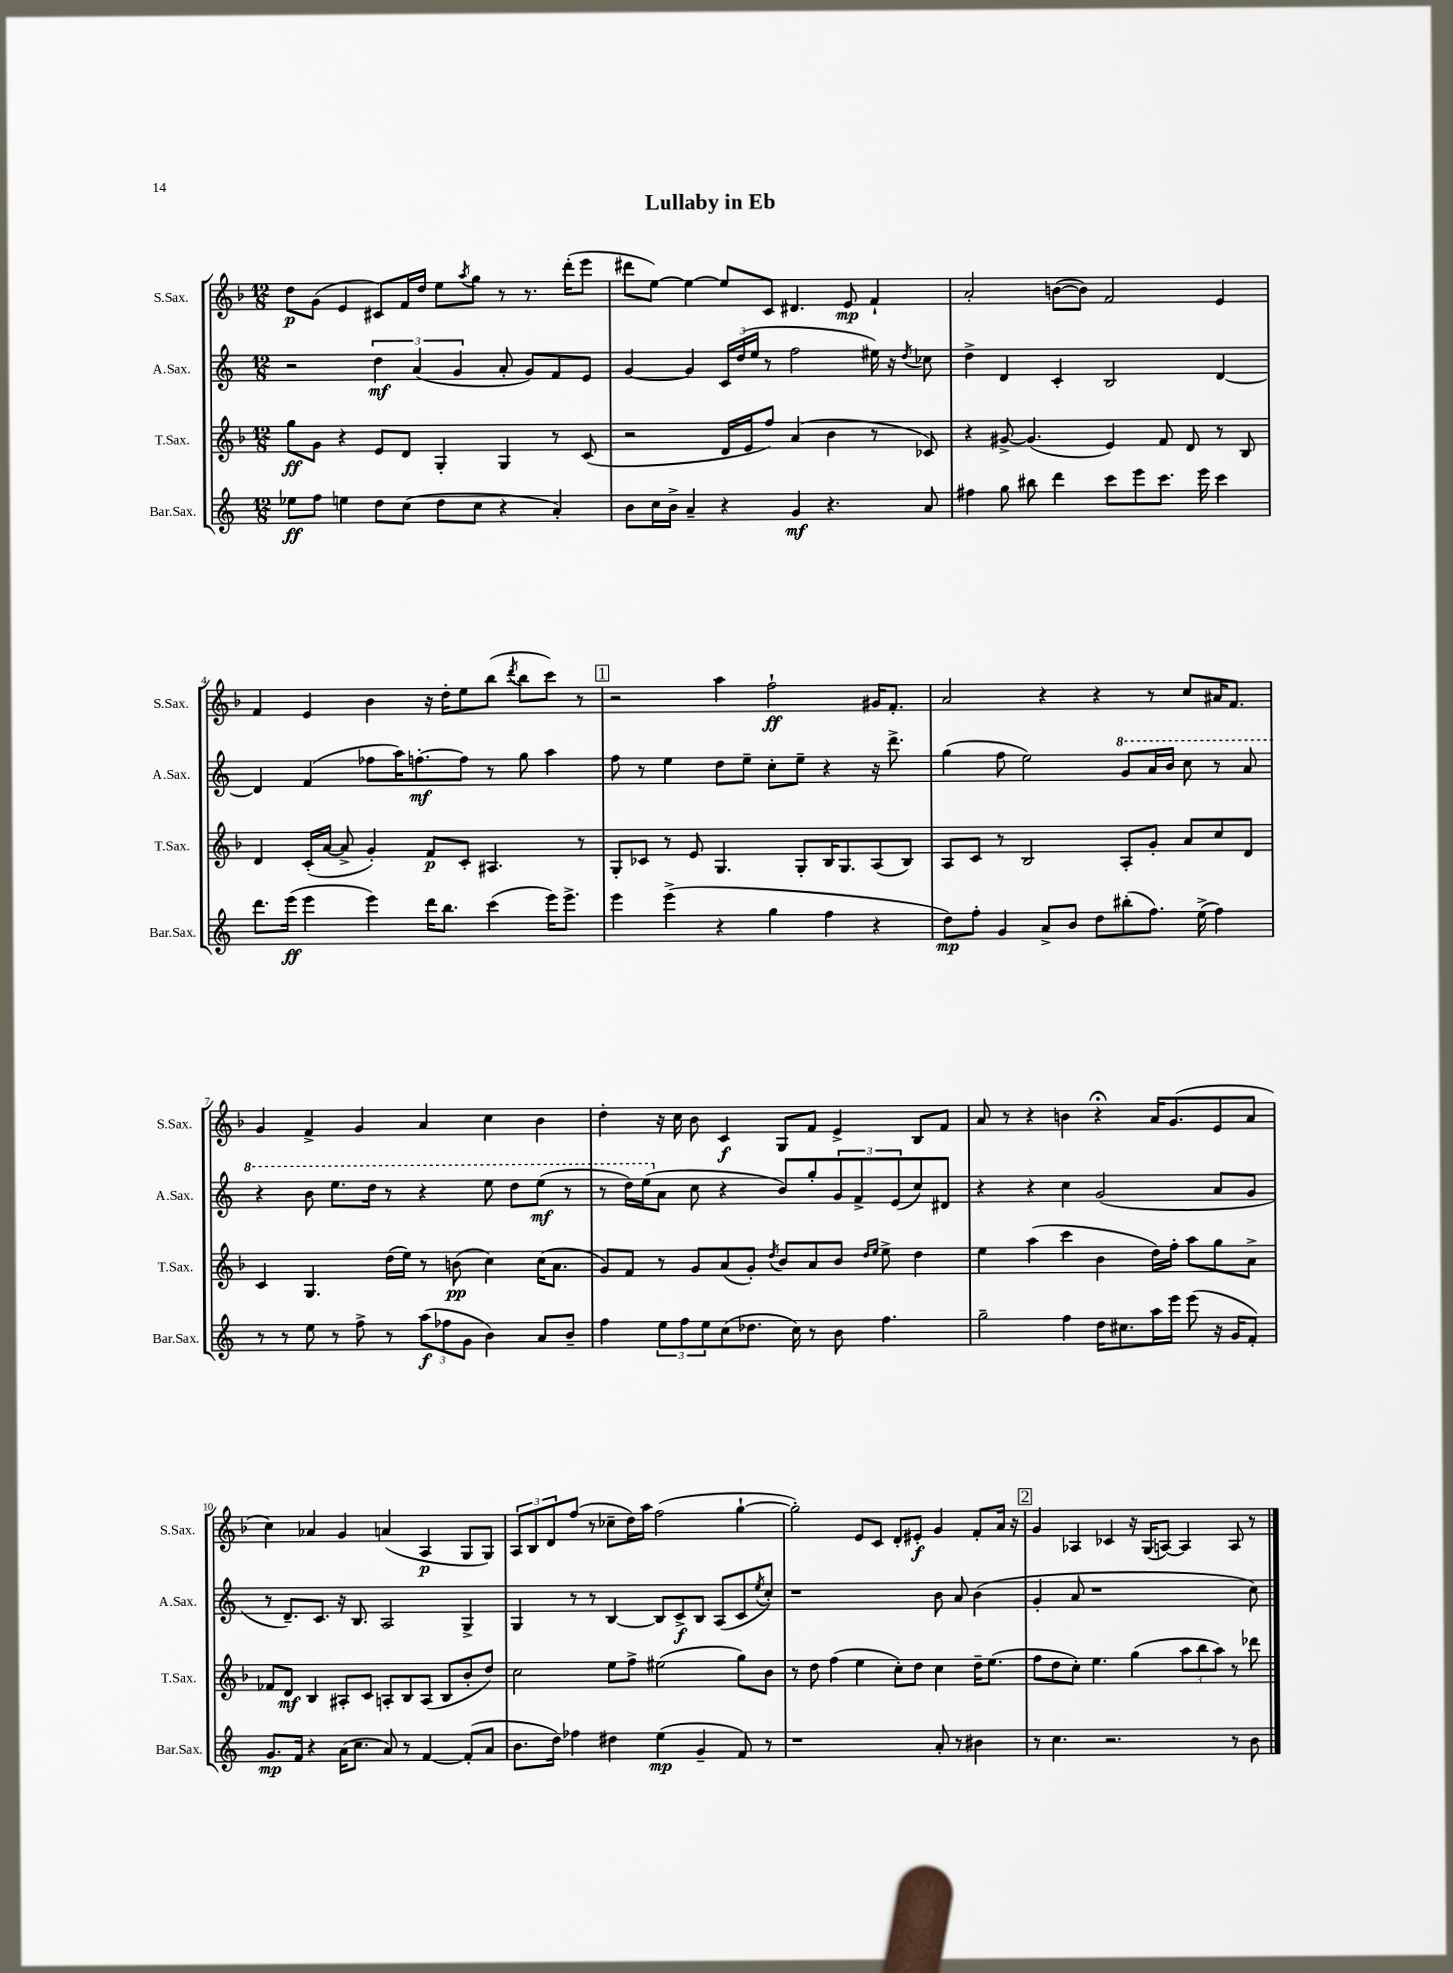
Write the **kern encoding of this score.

**kern	**dynam	**kern	**dynam	**kern	**dynam	**kern	**dynam
*part4	*part4	*part3	*part3	*part2	*part2	*part1	*part1
*staff4	*staff4	*staff3	*staff3	*staff2	*staff2	*staff1	*staff1
*I"Bar.Sax.	*	*I"T.Sax.	*	*I"A.Sax.	*	*I"S.Sax.	*
*I'Bar.Sax.	*	*I'T.Sax.	*	*I'A.Sax.	*	*I'S.Sax.	*
*clefG2	*	*clefG2	*	*clefG2	*	*clefG2	*
*k[]	*	*k[b-]	*	*k[]	*	*k[b-]	*
*M12/8	*	*M12/8	*	*M12/8	*	*M12/8	*
=1	=1	=1	=1	=1	=1	=1	=1
8ee-X\L	ff	8gg\L	ff	2r	.	8dd\L	p
8ff\J	.	8g\J	.	.	.	(8g\J	.
4een\	.	4r	.	.	.	4e/	.
8dd\L	.	8e/L	.	6dd\	mf	8c#X/L)	.
(8cc\J	.	8d/J	.	.	.	16f/L	.
.	.	.	.	(6a/	.	.	.
.	.	.	.	.	.	16dd/JJ	.
8dd\L	.	4G'/	.	.	.	8ee\L	.
.	.	.	.	6g/	.	.	.
.	.	.	.	.	.	8qaa/	.
8cc\J	.	.	.	.	.	8gg\J	.
4r	.	4G/	.	8a'/	.	8r	.
.	.	.	.	8g/L)	.	8.r	.
4a'/)	.	8r	.	8f/	.	.	.
.	.	.	.	.	.	(16ddd'\KL	.
.	.	(8c/	.	8e/J	.	8eee\J	.
=2	=2	=2	=2	=2	=2	=2	=2
8b\L	.	2r	.	[4g/	.	8ddd#X\L	.
16cc\L	.	.	.	.	.	[8ee\J)	.
16b^\JJ	.	.	.	.	.	.	.
4a~/	.	.	.	4g/]	.	4ee\_	.
4r	.	16d/LL	.	24c/LL	.	8ee/L]	.
.	.	.	.	(24dd/	.	.	.
.	.	16e/J	.	.	.	.	.
.	.	.	.	24ee/JJ	.	.	.
.	.	8ff/J)	.	8r	.	8c/J	.
4g/	mf	(4a/	.	2ff\	.	4.d#X/	.
4.r	.	4b-\	.	.	.	.	.
.	.	.	.	.	.	8e/	mp
.	.	8r	.	16ee#X\)	.	4f`/	.
.	.	.	.	16r	.	.	.
.	.	.	.	8qdd/	.	.	.
8a/	.	8c-X/)	.	8cc-X\	.	.	.
=3	=3	=3	=3	=3	=3	=3	=3
4ff#X\	.	4r	.	4dd^\	.	2a'/	.
8gg\	.	[8g#X^/	.	4d/	.	.	.
8bb#X\	.	(4.g#/]	.	.	.	.	.
4ddd\	.	.	.	4c'/	.	([8bn\L	.
.	.	.	.	.	.	8b\J])	.
8ccc\L	.	4e/)	.	2B/	.	2f/	.
8eee\	.	.	.	.	.	.	.
8.ccc\J	.	8f/	.	.	.	.	.
.	.	8d/	.	.	.	.	.
16eee\	.	.	.	.	.	.	.
4ccc\	.	8r	.	[4d/	.	4e/	.
.	.	8B-/	.	.	.	.	.
!!LO:LB:g=z
=4	=4	=4	=4	=4	=4	=4	=4
8.ddd\L	.	4d/	.	4d/]	.	4f/	.
(16eee\Jk	ff	.	.	.	.	.	.
4eee\	.	(16c'/LL	.	(4f/	.	4e/	.
.	.	[16a/JJ	.	.	.	.	.
.	.	8a^/]	.	.	.	.	.
4eee\)	.	4g'/)	.	8ff-X\L	.	4b-\	.
.	.	.	.	16aa\K)	.	.	.
.	.	.	.	[8.ffn'\	mf	.	.
16ddd\KL	.	8f/L	p	.	.	16r	.
8.bb\J	.	.	.	.	.	16dd'\KL	.
.	.	8c'/J	.	8ff\J]	.	8ee\	.
(4ccc\	.	4.A#X/	.	8r	.	(8bb-\J	.
.	.	.	.	.	.	8qddd/	.
.	.	.	.	8gg\	.	8bb-\L	.
16eee\KL)	.	.	.	4aa\	.	8ccc\J)	.
8.eee^\J	.	.	.	.	.	.	.
.	.	8r	.	.	.	8r	.
!!LO:REH:place=s1:t=1
=5	=5	=5	=5	=5	=5	=5	=5
4eee\	.	8G'/L	.	8ff\	.	2r	.
.	.	8c-X/J	.	8r	.	.	.
(4eee^\	.	8r	.	4ee\	.	.	.
.	.	8e/	.	.	.	.	.
4r	.	4.G/	.	8dd\L	.	4aa\	.
.	.	.	.	8ee~\J	.	.	.
4gg\	.	.	.	8cc'\L	.	2ff`\	ff
.	.	8G'/L	.	8ee~\J	.	.	.
4ff\	.	16B-/K	.	4r	.	.	.
.	.	8.G/	.	.	.	.	.
4r	.	(8A/	.	16r	.	16g#X/KL	.
.	.	.	.	8.ddd^\	.	8.f'/J	.
.	.	8B-/J)	.	.	.	.	.
=6	=6	=6	=6	=6	=6	=6	=6
8dd\L)	mp	8A/L	.	(4gg\	.	2a/	.
8ff'\J	.	8c/J	.	.	.	.	.
4g/	.	8r	.	8ff\	.	.	.
.	.	2B-/	.	2ee\)	.	.	.
8a^/L	.	.	.	.	.	4r	.
8b/J	.	.	.	.	.	.	.
8dd\L	.	.	.	.	.	4r	.
*	*	*	*	*8va	*	*	*
(8bb#X'\	.	8A'/L	.	8gg/L	.	.	.
8.ff\J)	.	8g'/J	.	16aa/L	.	8r	.
.	.	.	.	16bb/JJ	.	.	.
.	.	8a/L	.	8ccc\	.	8cc/L	.
(16ee^\	.	.	.	.	.	.	.
4ff\)	.	8cc/	.	8r	.	16a#X/K	.
.	.	.	.	.	.	8.f/J	.
.	.	8d/J	.	8aa/	.	.	.
!!LO:LB:g=z
=7	=7	=7	=7	=7	=7	=7	=7
8r	.	4c/	.	4r	.	4g/	.
8r	.	.	.	.	.	.	.
8ee\	.	4.G/	.	8bb\	.	4f^/	.
8r	.	.	.	8.eee\L	.	.	.
8ff^\	.	.	.	.	.	4g/	.
.	.	.	.	16ddd\Jk	.	.	.
8r	.	(16dd\LL	.	8r	.	.	.
.	.	16ee\JJ)	.	.	.	.	.
(12aa\L	f	8r	.	4r	.	4a/	.
12ff-X\	.	.	.	.	.	.	.
.	.	(8bn\	pp	.	.	.	.
12g\J	.	.	.	.	.	.	.
4b\)	.	4cc\)	.	8eee\	.	4cc\	.
.	.	.	.	8ddd\L	.	.	.
8a/L	.	(16cc\KL	.	(8eee\J	mf	4b-\	.
.	.	8.a\J	.	.	.	.	.
8b~/J	.	.	.	8r	.	.	.
=8	=8	=8	=8	=8	=8	=8	=8
4ff\	.	8g/L)	.	8r	.	4dd'\	.
.	.	8f/J	.	16ddd\LL)	.	.	.
.	.	.	.	(16eee\J	.	.	.
*	*	*	*	*X8va	*	*	*
12ee\L	.	8r	.	8a\J	.	16r	.
.	.	.	.	.	.	16cc\	.
12ff\	.	.	.	.	.	.	.
.	.	8g/L	.	8cc\	.	8b-\	.
12ee\	.	.	.	.	.	.	.
(8cc\	.	(8a/	.	4r	.	4c/	f
8.dd-X\J	.	8g'/J)	.	.	.	.	.
.	.	8qdd/	.	.	.	.	.
.	.	8b-/L	.	8b/L)	.	8G/L	.
16cc\)	.	.	.	.	.	.	.
8r	.	8a/	.	8gg'/	.	8f/J	.
8b\	.	8b-/J	.	12g/	.	4e^/	.
.	.	.	.	12f^/	.	.	.
.	.	16qqdd/LL	.	.	.	.	.
.	.	16qqee/JJ	.	.	.	.	.
4.ff\	.	8ee^\	.	.	.	.	.
.	.	.	.	(12e/	.	.	.
.	.	4dd\	.	8cc/)	.	8B-/L	.
.	.	.	.	8d#X/J	.	8f/J	.
=9	=9	=9	=9	=9	=9	=9	=9
2gg~\	.	4ee\	.	4r	.	8a/	.
.	.	.	.	.	.	8r	.
.	.	(4aa\	.	4r	.	4r	.
4ff\	.	4ccc\	.	4cc\	.	4bn\	.
16dd\KL	.	4b-\	.	(2g/	.	4r;<	.
8.cc#X\	.	.	.	.	.	.	.
16aa\L	.	16dd\LL)	.	.	.	16a/KL	.
16eee\JJ	.	16ff'\JJ	.	.	.	(8.g/	.
(8eee\	.	8aa\L	.	.	.	.	.
16r	.	8gg\	.	8a/L	.	8e/	.
16g/KL	.	.	.	.	.	.	.
8f'/J)	.	8a^\J	.	8g/J	.	8a/J	.
!!LO:LB:g=z
=10	=10	=10	=10	=10	=10	=10	=10
8.g/L	mp	8f-X/L	.	8r	.	4cc\)	.
.	.	8d/J	mf	8.d~/L)	.	.	.
16f/Jk	.	.	.	.	.	.	.
4r	.	4B-/	.	.	.	4a-X/	.
.	.	.	.	8.c/J	.	.	.
(16a\KL	.	8A#X'/L	.	16r	.	4g/	.
8.cc\J	.	.	.	8.B/	.	.	.
.	.	8c/J	.	.	.	.	.
8a/)	.	8An'/L	.	2A/	.	(4an/	.
8r	.	8B-/	.	.	.	.	.
[4f/	.	(8A/J	.	.	.	4A/	p
.	.	8B-/L	.	.	.	.	.
(8f'/L]	.	8b-'/	.	4G^/	.	8G/L	.
8a/J	.	8dd/J)	.	.	.	8G/J)	.
=11	=11	=11	=11	=11	=11	=11	=11
8.b\L	.	2cc\	.	4G/	.	12A/L	.
.	.	.	.	.	.	12B-/	.
.	.	.	.	.	.	12d/	.
16dd\Jk)	.	.	.	.	.	.	.
4ff-X\	.	.	.	8r	.	(8ff/J	.
.	.	.	.	8r	.	8r	.
4dd#X\	.	8ee\L	.	[4B/	.	8cc-X~\L	.
.	.	8ff^\J	.	.	.	16dd\L)	.
.	.	.	.	.	.	16aa\JJ	.
(4ee\	mp	(2ee#X\	.	8B/L]	.	(2ff\	.
.	.	.	.	8c^/	f	.	.
4g~/	.	.	.	8B/J	.	.	.
.	.	.	.	(8A/L	.	.	.
8f/)	.	8gg\L)	.	8c/	.	[4gg`\	.
.	.	.	.	8qee/	.	.	.
8r	.	8b-\J	.	8cc'/J)	.	.	.
=12	=12	=12	=12	=12	=12	=12	=12
1r	.	8r	.	1r	.	2gg'\])	.
.	.	8dd\	.	.	.	.	.
.	.	(4ff\	.	.	.	.	.
.	.	4ee\	.	.	.	8e/L	.
.	.	.	.	.	.	8c/J	.
.	.	8cc'\L)	.	.	.	8d'/L	.
.	.	8dd\J	.	.	.	8e#X'/J	f
8a'/	.	4cc\	.	8b\	.	4g/	.
8r	.	.	.	8a/	.	.	.
4b#X\	.	16dd~\KL	.	(4b\	.	8f'/L	.
.	.	(8.ee\J	.	.	.	.	.
.	.	.	.	.	.	16a/Jk	.
.	.	.	.	.	.	16r	.
!!LO:REH:place=s1:t=2
=13	=13	=13	=13	=13	=13	=13	=13
8r	.	8ff\L	.	4g'/	.	4g/	.
4.cc\	.	8dd\	.	.	.	.	.
.	.	8cc'\J)	.	8a/	.	4A-X/	.
.	.	4.ee\	.	1r	.	.	.
2.r	.	.	.	.	.	4c-X/	.
.	.	(4gg\	.	.	.	16r	.
.	.	.	.	.	.	(16G/KL	.
.	.	.	.	.	.	[8An/J)	.
.	.	12aa\L	.	.	.	4A/]	.
.	.	12bb-\	.	.	.	.	.
.	.	12aa\J)	.	.	.	.	.
8r	.	8r	.	.	.	8A/	.
8b\	.	8ddd-X\	.	8cc\)	.	8r	.
==	==	==	==	==	==	==	==
*-	*-	*-	*-	*-	*-	*-	*-
